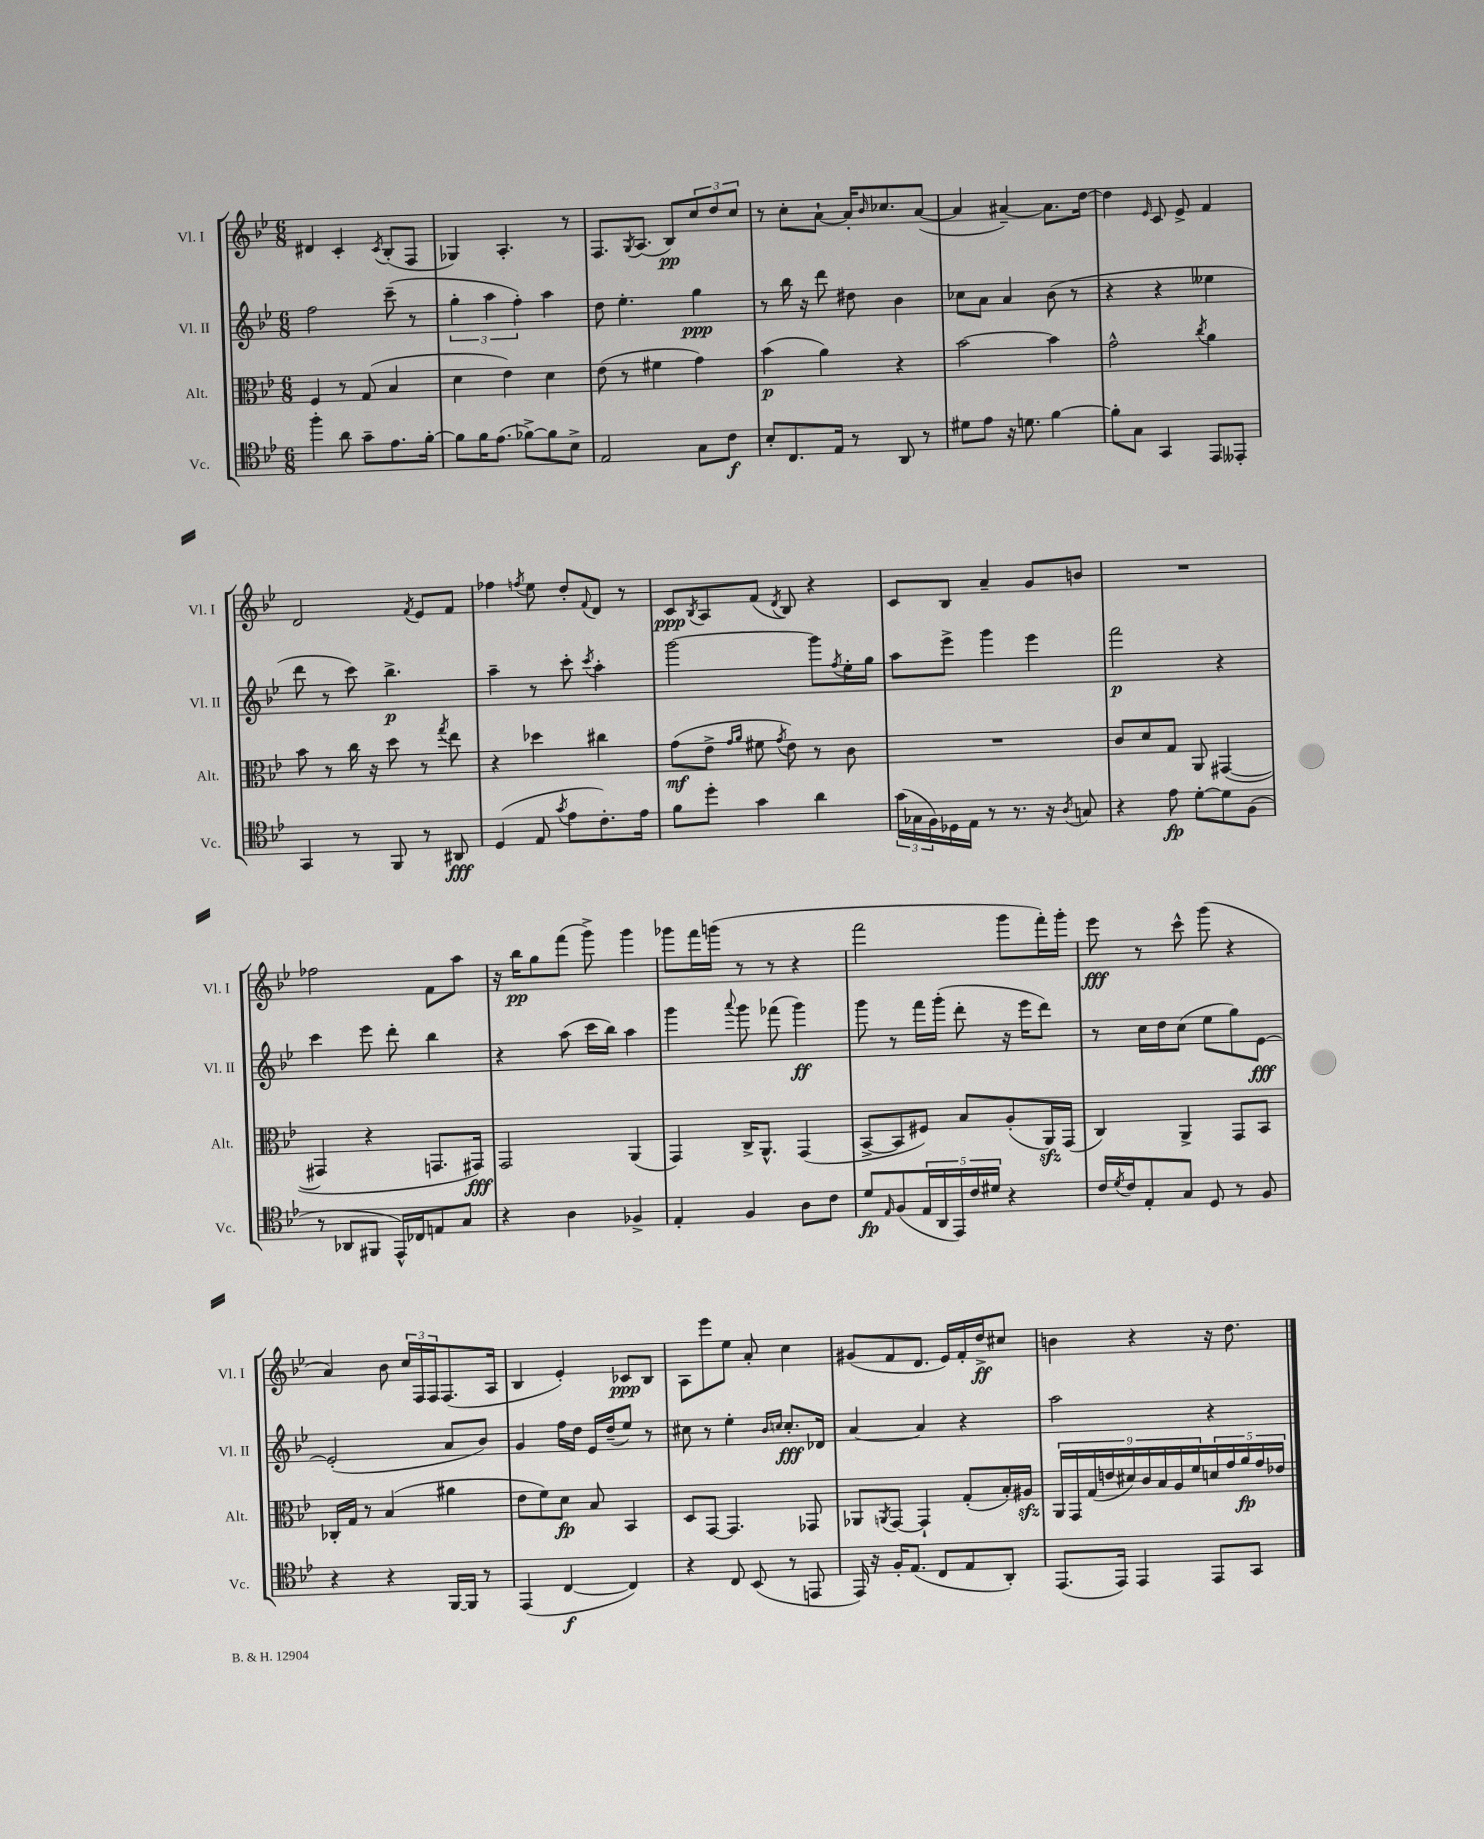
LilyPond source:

<<
\new StaffGroup <<
\new Staff = "s0" \with { instrumentName = "Vl. I" shortInstrumentName = "Vl. I" } {
    \clef treble \key bes \major \numericTimeSignature \time 6/8
    dis'4 c'4-. \acciaccatura { c'8 } bes8-.( f8 |
    ges4) a4.-. r8 |
    f8. \acciaccatura { g8 } a8.( bes8\pp) \tuplet 3/2 { c''8 d''8 c''8 } |
    r8 c''8-. a'8~-! a'16-. \grace { bes'16 } ces''8. a'8~( |
    a'4 ais'4~--) ais'8. d''16~ |
    d''4 \grace { ees'16 } c'8 ees'8-> f'4 |
    d'2 \acciaccatura { f'8 } ees'8 f'8 |
    fes''4 \acciaccatura { f''8 } ees''8 d''8-. \appoggiatura { f'8 } d'8 r8 |
    c'8\ppp \acciaccatura { bes8 } a8 f'8( \acciaccatura { d'8 } bes8) r4 |
    c'8 bes8 a'4-- g'8 b'8 |
    R2. |
    fes''2 f'8 a''8 |
    r16 bes''16\pp g''8 f'''8( g'''8->) g'''4 |
    ges'''8 f'''16 g'''16( r8 r8 r4 |
    f'''2 g'''8 f'''16-.) g'''16-. |
    ees'''8\fff r8 c'''8-^ g'''8( r4 |
    a'4) bes'8 \tuplet 3/2 { c''16 f16 f16 } f8.( a16 |
    bes4 ees'4-.) ces'8\ppp bes8 |
    a8 ees'''8 ees''8 a'8-. c''4 |
    gis'8( f'8 d'8. ees'16) f'16-. d''16->\ff cis''8 |
    b'4 r4 r16 d''8. \bar "|." |
}
\new Staff = "s1" \with { instrumentName = "Vl. II" shortInstrumentName = "Vl. II" } {
    \clef treble \key bes \major \numericTimeSignature \time 6/8
    f''2 c'''8--( r8 |
    \tuplet 3/2 { g''4-. a''4 f''4-.) } a''4 |
    d''8 ees''4.-. g''4\ppp |
    r8 bes''16 r16 d'''8 dis''8 bes'4 |
    ces''8 a'8 a'4 bes'8( r8 |
    r4 r4 eeses''4 |
    d'''8 r8 c'''8) bes''4.->\p |
    a''4-- r8 c'''8-. \acciaccatura { c'''8 } a''4-. |
    g'''2~ g'''8 \acciaccatura { f''8 } ees''16-. g''16 |
    a''8 ees'''8-> g'''4 ees'''4 |
    f'''2\p r4 |
    c'''4 ees'''8 d'''8-. bes''4 |
    r4 a''8( c'''16 bes''16) a''4 |
    g'''4 \appoggiatura { a'''8 } g'''8 fes'''8( g'''4\ff) |
    g'''8 r8 f'''16 g'''16-.( d'''8-. r16 ees'''16 d'''8) |
    r8 c''16 d''16 c''8( ees''8 g''8) ees'8~\fff |
    ees'2-.( a'8 bes'8) |
    g'4 f''16 d''16 ees'16 d''16--( ees''8) r8 |
    cis''8 r8 ees''4-. \grace { bes'16 c''16 } c''8.-.\fff des'16 |
    a'4~ a'4 r4 |
    a''2 r4 \bar "|." |
}
\new Staff = "s2" \with { instrumentName = "Alt." shortInstrumentName = "Alt." } {
    \clef alto \key bes \major \numericTimeSignature \time 6/8
    f4 r8 g8( bes4 |
    d'4 ees'4) d'4 |
    ees'8( r8 fis'4 g'4) |
    bes'4\p( a'4) r4 |
    bes'2~ bes'4 |
    g'2-^ \acciaccatura { c''8 } a'4 |
    bes'8 r8 c''16 r16 d''8 r8 \acciaccatura { g''8 } ees''8 |
    r4 des''4 cis''4 |
    g'8\mf( ees'8-> \grace { g'16 a'16 } fis'8 \acciaccatura { g'8 } ees'8) r8 c'8 |
    R2. |
    c'8 d'8 g8 a,8 gis,4~( |
    gis,4 r4 g,8. gis,16\fff) |
    g,2 a,4( |
    g,4) c16-> a,8.-^ g,4( |
    bes,8~-> bes,8 fis8) bes8 a8-.( a,16\sfz) g,16( |
    c4) a,4-> g,8 bes,8 |
    ces16-. g16 r8 bes4( ais'4 |
    ees'8 f'8) d'8\fp bes8 bes,4 |
    d8 g,8~ g,4. ges,8 |
    aes,8 \acciaccatura { a,8 } g,8~ g,4-! g8-.( bes16-.) ais16\sfz |
    \tuplet 9/8 { a,16 g,16 g16( e'16 dis'16) c'16 bes16 a16 f'16 } \tuplet 5/4 { d'16 g'16 a'16\fp g'16 ees'16 } \bar "|." |
}
\new Staff = "s3" \with { instrumentName = "Vc." shortInstrumentName = "Vc." } {
    \clef tenor \key bes \major \numericTimeSignature \time 6/8
    f''4-. a'8 g'8-- ees'8. f'16~-. |
    f'8 f'16 ees'8.( fes'8~->) fes'8 bes8-> |
    ees2 g8 c'8\f |
    bes8-. c8. ees16 r8 a,8 r8 |
    dis'8 ees'8 r16 d'8. f'4~ |
    f'8-. g8 g,4 ees,8 eeses,8-. |
    g,4 r8 f,8 r8 ais,8\fff |
    d4( ees8 \acciaccatura { g'8 } ees'8 c'8.-.) ees'16 |
    f'8 d''8-. g'4 a'4 |
    \tuplet 3/2 { g'16( ges16 f16) } des16 ees16 r8 r8. r16 \acciaccatura { a8 } g8 |
    r4 ees'8\fp d'8~-. d'8 f8( |
    r8 aes,8 fis,8 ees,16-^) ces16 e8 g8 |
    r4 a4 fes4-> |
    ees4-. f4 a8 c'8 |
    d'8\fp \grace { ees16 } f8( \tuplet 5/4 { ees16 a,16 ees,16) c'16 dis'16 } r4 |
    c'16 \acciaccatura { d'8 } c'16 ees8-. g8 d8 r8 f8 |
    r4 r4 f,16~ f,16 r8 |
    ees,4( c4~\f c4) |
    r4 c8 bes,8( r8 e,8 |
    ees,16) r16 f16-. ees8.( c8 ees8 a,8-.) |
    ees,8.( ees,16) ees,4 ees,8 g,8 \bar "|." |
}
>>
>>
\layout { \context { \Score \remove "Bar_number_engraver" } }
